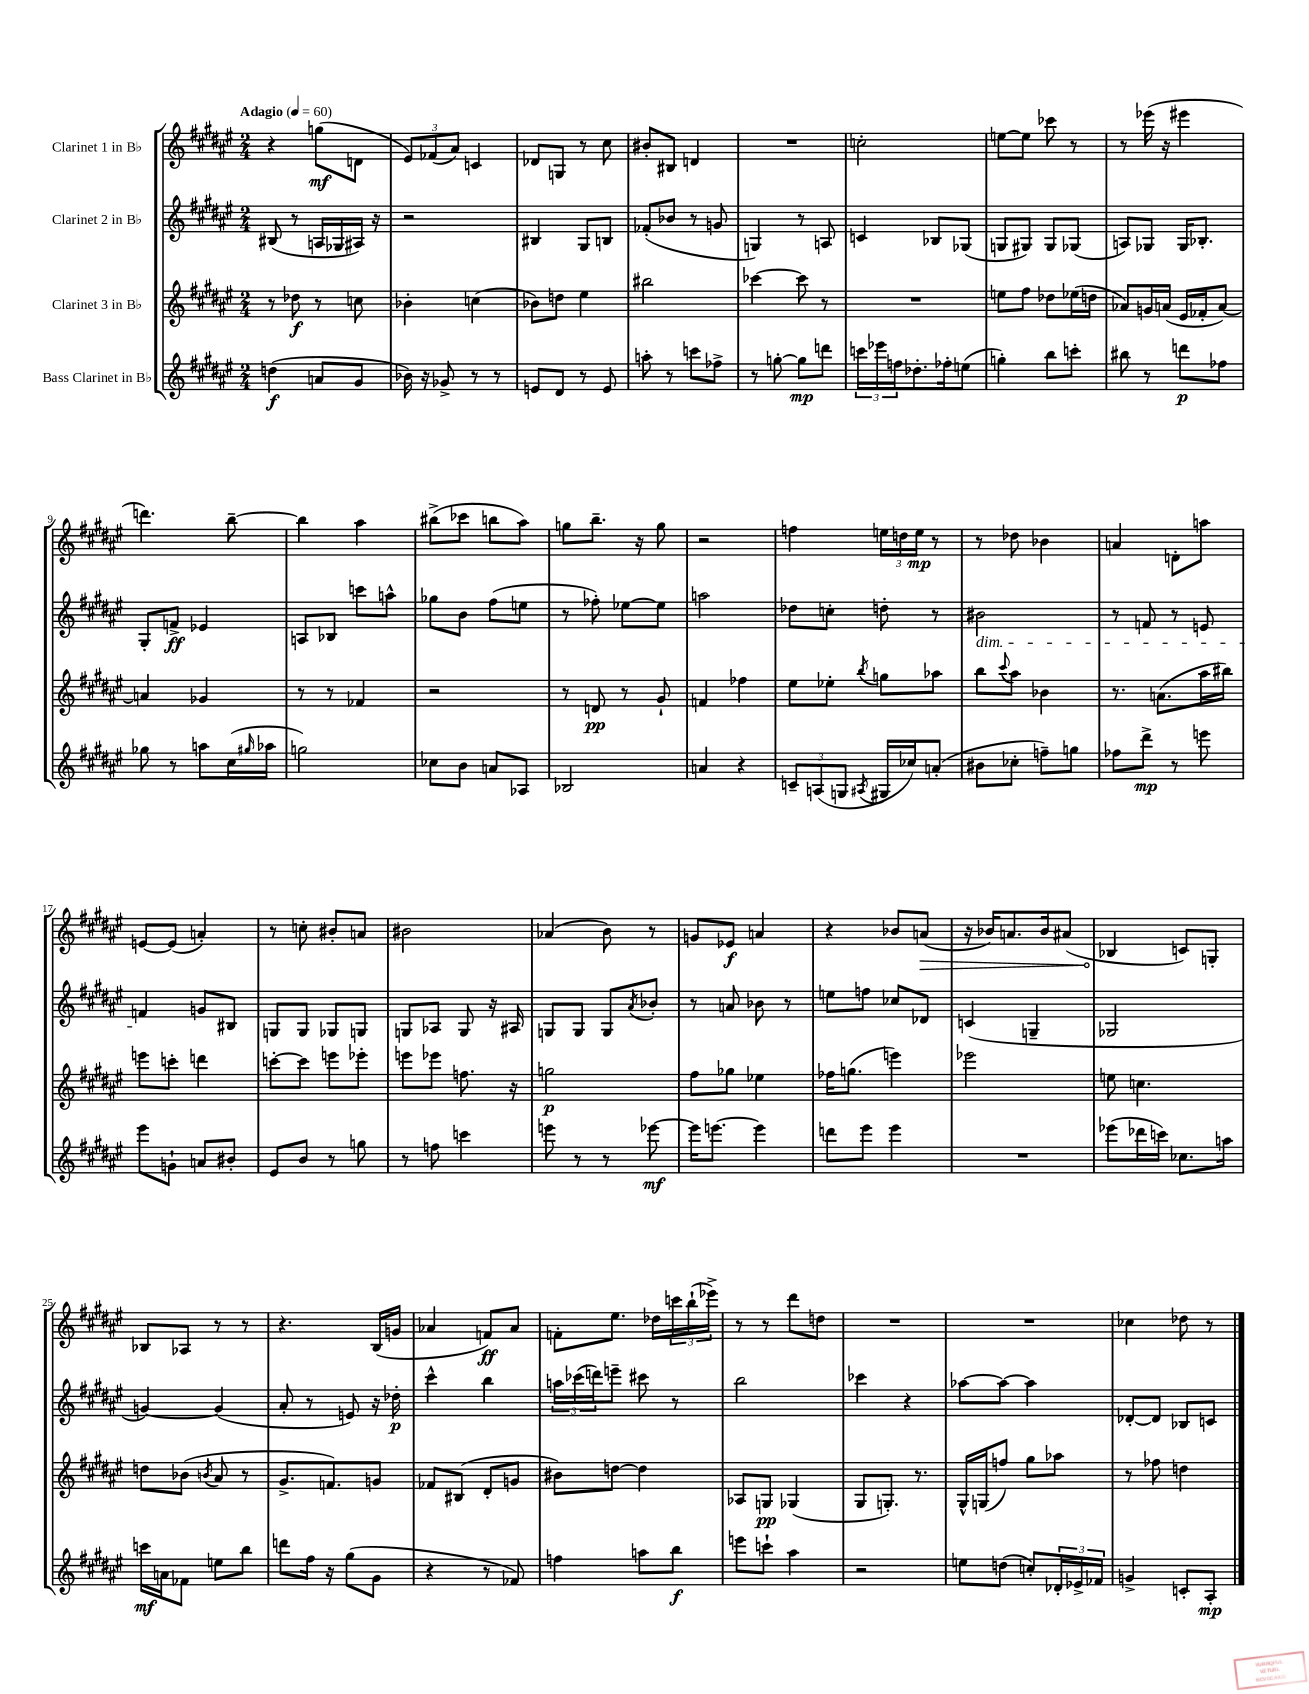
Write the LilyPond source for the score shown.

<<
\new StaffGroup <<
\new Staff = "s0" \with { instrumentName = "Clarinet 1 in Bb" } {
    \clef treble \key fis \major \numericTimeSignature \time 2/4 \tempo "Adagio" 4 = 60
    r4 g''8\mf( d'8 |
    \tuplet 3/2 { eis'8) fes'8( ais'8) } c'4 |
    des'8 g8 r8 cis''8 |
    bis'8-. bis8 d'4 |
    R2 |
    c''2-. |
    e''8~ e''8 ces'''8 r8 |
    r8 ees'''16( r16 eis'''4 |
    d'''4.) b''8~-- |
    b''4 ais''4 |
    bis''8->( ces'''8 b''8 ais''8) |
    g''8 b''8.-- r16 g''8 |
    r2 |
    f''4 \tuplet 3/2 { e''16 d''16 e''16\mp } r8 |
    r8 des''8 bes'4 |
    a'4 d'8-. a''8 |
    e'8~ e'8( a'4-.) |
    r8 c''8-. bis'8-. a'8 |
    bis'2 |
    aes'4( b'8) r8 |
    g'8 ees'8\f a'4 |
    r4 bes'8 \once \override Hairpin.circled-tip = ##t a'8\>( |
    r16 bes'16) a'8. bes'16 ais'8( |
    bes4\! c'8) g8-. |
    bes8 aes8 r8 r8 |
    r4. b16( g'16 |
    aes'4 f'8\ff) aes'8 |
    f'8-. eis''8. des''16 \tuplet 3/2 { c'''16 b''16-!( ees'''16->) } |
    r8 r8 dis'''8 d''8 |
    R2 |
    R2 |
    ces''4 des''8 r8 \bar "|." |
}
\new Staff = "s1" \with { instrumentName = "Clarinet 2 in Bb" } {
    \clef treble \key fis \major \numericTimeSignature \time 2/4
    bis8( r8 a16 ges16 ais16) r16 |
    r2 |
    bis4 gis8 b8 |
    fes'8-.( bes'8 r8 g'8 |
    g4) r8 a8 |
    c'4 bes8 ges8( |
    g8 gis8) gis8 ges8( |
    a8) ges8 ges16 bes8.-. |
    gis8-. f'8->\ff ees'4 |
    a8 bes8 c'''8 a''8-^ |
    ges''8 b'8 fis''8( e''8 |
    r8 fes''8-.) ees''8~ ees''8 |
    a''2 |
    des''8 c''8-. d''8-. r8 |
    bis'2\dim |
    r8 f'8 r8 e'8 |
    f'4\! g'8 bis8 |
    g8 g8 ges8 g8 |
    g8 aes8 g8 r16 ais16 |
    g8 g8 g8 \acciaccatura { ais'8 } bes'8-. |
    r8 a'8 bes'8 r8 |
    e''8 f''8 ces''8 des'8 |
    c'4( g4-- |
    ges2 |
    g'4~) g'4( |
    ais'8-. r8 e'8) r16 des''16-.\p |
    cis'''4-^ b''4 |
    \tuplet 3/2 { a''16 ces'''16( d'''16) } e'''8-- cis'''8 r8 |
    b''2 |
    ces'''4 r4 |
    aes''8~ aes''8~ aes''4 |
    des'8~-. des'8 bes8 c'8 \bar "|." |
}
\new Staff = "s2" \with { instrumentName = "Clarinet 3 in Bb" } {
    \clef treble \key fis \major \numericTimeSignature \time 2/4
    r8 des''8\f r8 c''8 |
    bes'4-. c''4( |
    bes'8) d''8 eis''4 |
    bis''2 |
    ces'''4~ ces'''8 r8 |
    R2 |
    e''8 fis''8 des''8 ees''16( d''16 |
    aes'8) g'16 a'16( eis'16 fes'16-. a'8~) |
    a'4 ges'4 |
    r8 r8 fes'4 |
    r2 |
    r8 d'8\pp r8 gis'8-! |
    f'4 fes''4 |
    eis''8 ees''8-. \acciaccatura { b''8 } g''8 aes''8 |
    b''8 \appoggiatura { cis'''8 } ais''8 bes'4 |
    r8. a'8.( ais''16 bis''16) |
    e'''8 c'''8-. d'''4 |
    c'''8~-. c'''8 e'''8 ees'''8-. |
    e'''8 ees'''8 f''8. r16 |
    g''2\p |
    fis''8 ges''8 ees''4 |
    fes''16 g''8.( e'''4) |
    ees'''2 |
    e''8 c''4. |
    d''8 bes'8( \acciaccatura { b'8 } ais'8 r8 |
    gis'8.-> f'8.) g'8 |
    fes'8 bis8( dis'8-. g'8 |
    bis'8) d''8~ d''4 |
    aes8 g8\pp ges4( |
    gis8 g8.-.) r8. |
    gis16-^ g16( f''8) gis''8 aes''8 |
    r8 fes''8 d''4 \bar "|." |
}
\new Staff = "s3" \with { instrumentName = "Bass Clarinet in Bb" } {
    \clef treble \key fis \major \numericTimeSignature \time 2/4
    d''4\f( a'8 gis'8 |
    bes'16) r16 ges'8-> r8 r8 |
    e'8 dis'8 r8 e'8 |
    a''8-. r8 c'''8 fes''8-> |
    r8 g''8~-. g''8\mp d'''8 |
    \tuplet 3/2 { c'''16 ees'''16 f''16 } des''8.-. fes''16-. e''8( |
    g''4-.) b''8 c'''8-. |
    bis''8 r8 d'''8\p fes''8 |
    ges''8 r8 a''8 cis''16( \grace { gis''16 } aes''16 |
    g''2) |
    ces''8 b'8 a'8 aes8 |
    bes2 |
    a'4 r4 |
    \tuplet 3/2 { c'8-- a8( g8 } \acciaccatura { ais8 } gis16 ces''16) a'8-.( |
    bis'8 ces''8-. f''8--) g''8 |
    fes''8 dis'''8->\mp r8 e'''8 |
    eis'''8 g'8-! a'8 bis'8-. |
    eis'8 b'8 r8 g''8 |
    r8 f''8 c'''4 |
    e'''8 r8 r8 ees'''8~\mf |
    ees'''16 e'''8.~ e'''4 |
    d'''8 eis'''8 eis'''4 |
    R2 |
    ees'''8( des'''16 c'''16) ces''8. a''16 |
    c'''16\mf a'16 fes'8 e''8 b''8 |
    d'''8 fis''16 r16 gis''8( gis'8 |
    r4 r8 fes'8) |
    f''4 a''8 b''8\f |
    e'''8 c'''8-! ais''4 |
    r2 |
    e''8 d''8( c''8-.) \tuplet 3/2 { des'16-. ees'16-> fes'16 } |
    g'4-> c'8-. ais8-.\mp \bar "|." |
}
>>
>>
